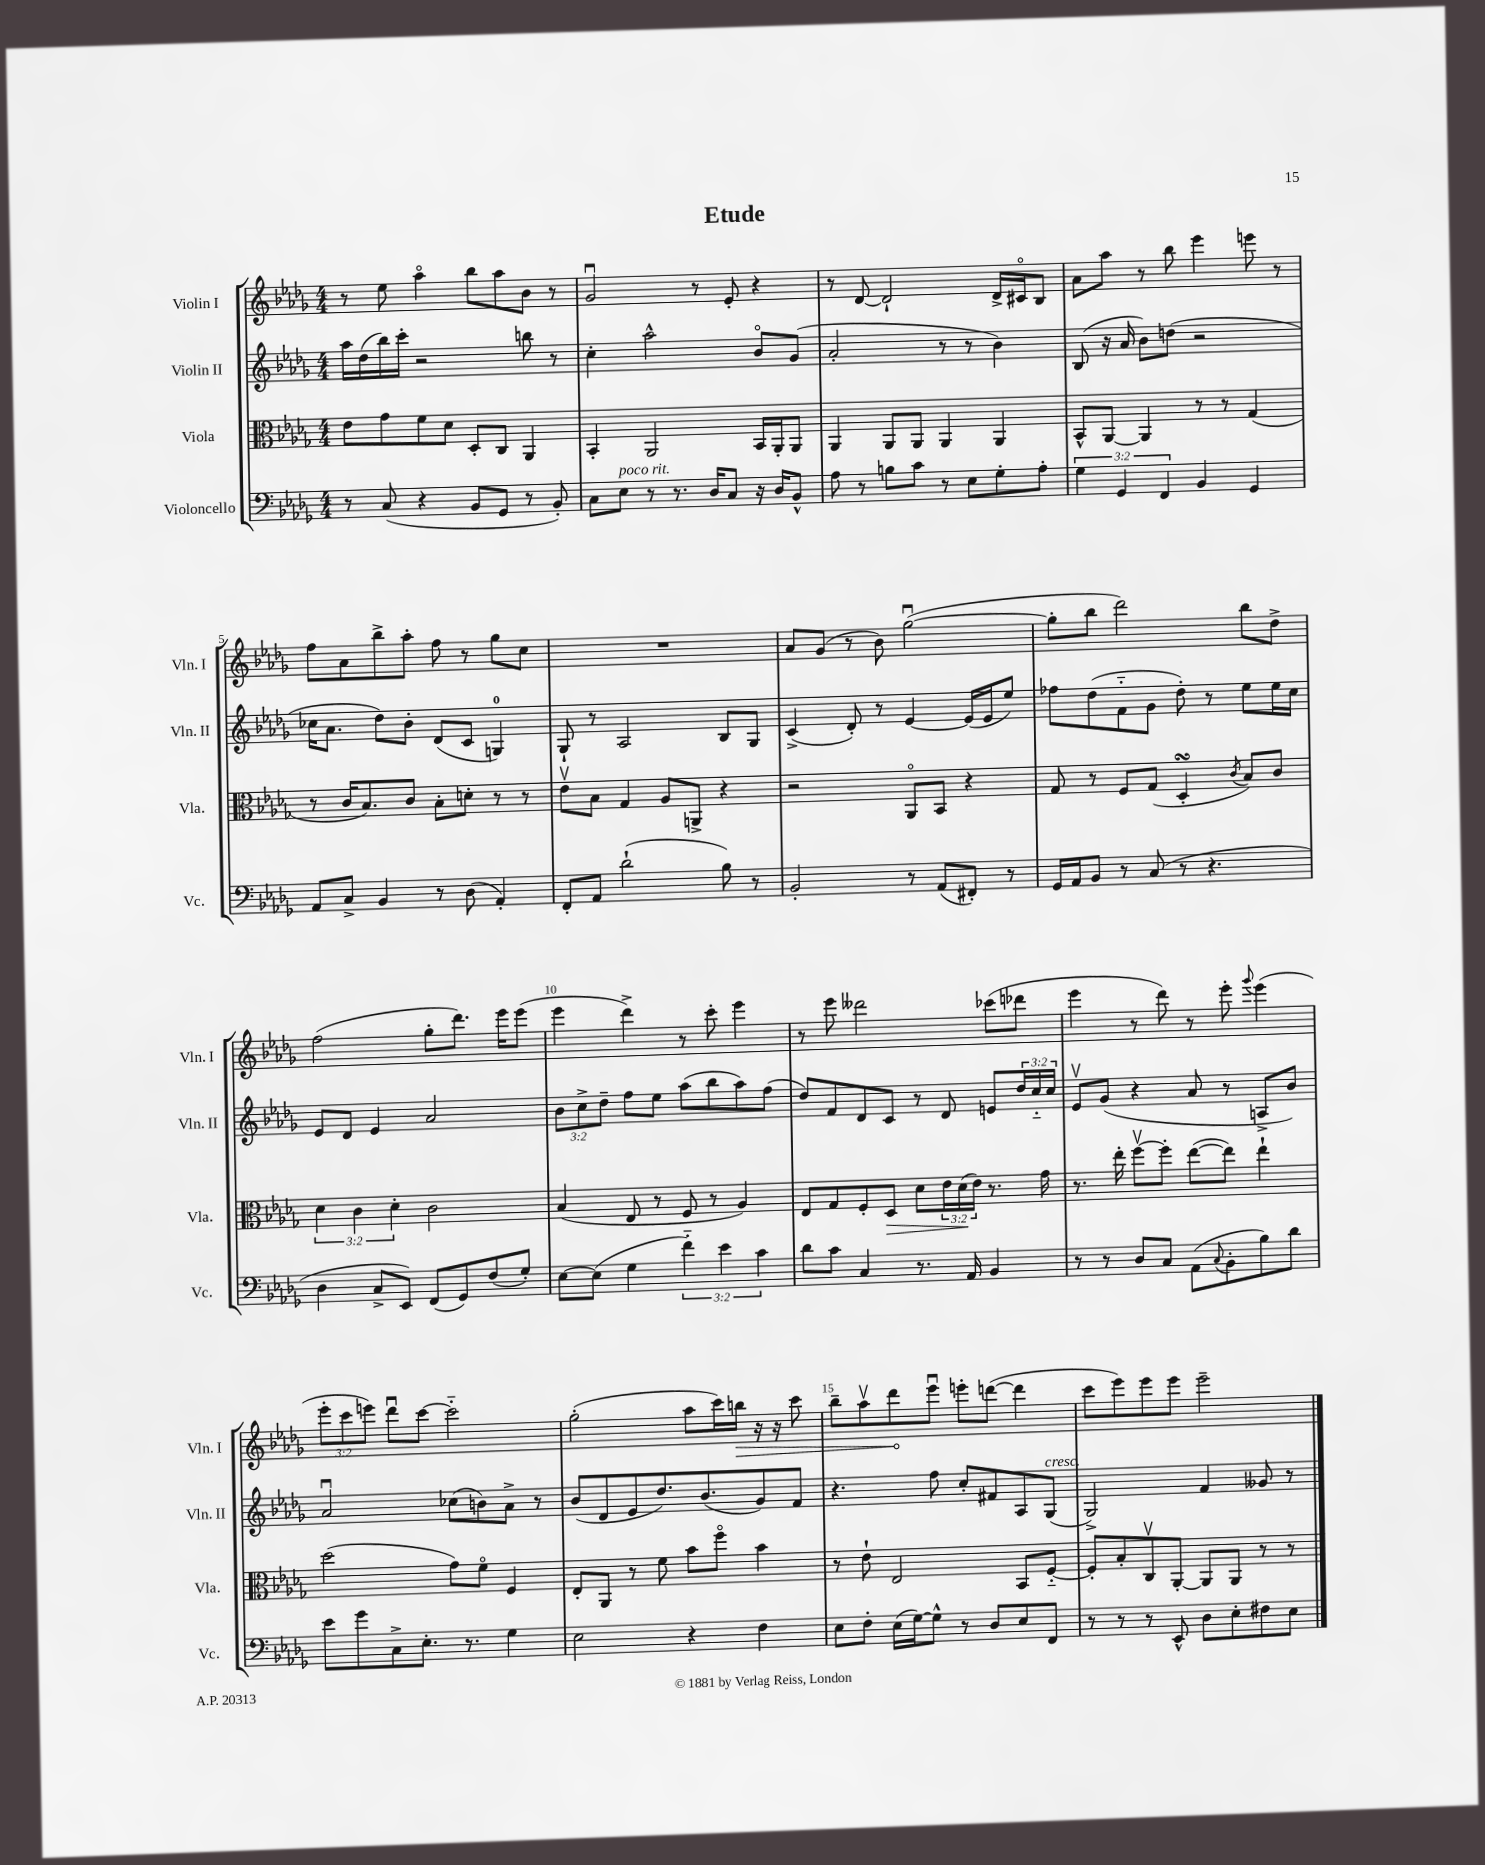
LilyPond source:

\header { title = "Etude" }
<<
\new StaffGroup <<
\new Staff = "s0" \with { instrumentName = "Violin I" shortInstrumentName = "Vln. I" } {
    \clef treble \key des \major \numericTimeSignature \time 4/4 \override Staff.TupletNumber.text = #tuplet-number::calc-fraction-text
    r8 ees''8 aes''4\flageolet bes''8 aes''8 bes'8 r8 |
    ges'2\downbow r8 ees'8-. r4 |
    r8 des'8~ des'2-! des'16-> cis'16\flageolet bes8 |
    aes'8 aes''8 r8 bes''8 ees'''4 e'''8 r8 |
    f''8 aes'8 bes''8-> aes''8-. f''8 r8 ges''8 c''8 |
    R1 |
    aes'8 ges'8( r8 bes'8) ges''2~\downbow( |
    ges''8-. bes''8 des'''2) bes''8 des''8-> |
    f''2( ges''8-. des'''8.) ees'''16 ees'''8( |
    ees'''4 des'''4->) r8 c'''8-. ees'''4 |
    r8 ees'''8 deses'''2 ces'''8( des'''8 |
    ees'''4 r8 des'''8) r8 ees'''8-. \appoggiatura { ges'''8 } ees'''4( |
    \tuplet 3/2 { ees'''8-. c'''8 e'''8) } des'''8\downbow c'''8~ c'''2-_ |
    ges''2-.( aes''8 c'''16) \once \override Hairpin.circled-tip = ##t b''16\> r16 r16 c'''8 |
    bes''8-- aes''8\upbow des'''8\! ees'''8\downbow e'''8-. d'''8~( d'''4 |
    c'''8 ees'''8) ees'''8 ees'''8 ees'''2-- \bar "|." |
}
\new Staff = "s1" \with { instrumentName = "Violin II" shortInstrumentName = "Vln. II" } {
    \clef treble \key des \major \numericTimeSignature \time 4/4 \override Staff.TupletNumber.text = #tuplet-number::calc-fraction-text
    aes''16 des''16( bes''16) c'''16-. r2 b''8 r8 |
    c''4-. aes''2-^ bes'8\flageolet ges'8( |
    aes'2-. r8 r8 bes'4) |
    bes8( r16 aes'16 bes'8) d''8( r2 |
    ces''16 aes'8. des''8) bes'8-. des'8( c'8 g4-0) |
    ges8-! r8 aes2 bes8 ges8 |
    c'4->( des'8-.) r8 ees'4~ ees'16( ees'16 ees''8) |
    fes''8 des''8( f'8-_ ges'8 des''8-.) r8 ees''8 ees''16 c''16 |
    ees'8 des'8 ees'4 aes'2 |
    \tuplet 3/2 { bes'8 c''8-> des''8-- } f''8 ees''8 aes''8( bes''8 aes''8) f''8( |
    des''8) f'8 des'8 c'8 r8 des'8 e'8 \tuplet 3/2 { des''16 c''16-_ c''16 } |
    ees'8\upbow ges'8( r4 aes'8 r8 a8-> bes'8) |
    aes'2\downbow ces''8( b'8) aes'8-> r8 |
    bes'8( des'8 ees'8 des''8.) bes'8.( ges'8) f'8 |
    r4. f''8 c''8-. fis'8 aes8 ges8^\markup { \italic "cresc." }( |
    ges2->) f'4 geses'8 r8 \bar "|." |
}
\new Staff = "s2" \with { instrumentName = "Viola" shortInstrumentName = "Vla." } {
    \clef alto \key des \major \numericTimeSignature \time 4/4 \override Staff.TupletNumber.text = #tuplet-number::calc-fraction-text
    ees'8 ges'8 f'8 des'8 des8-. c8 aes,4 |
    bes,4-. aes,2 bes,16 aes,16-. aes,8 |
    aes,4 aes,8 aes,8 aes,4 aes,4 |
    bes,8-^ aes,8~ aes,4 r8 r8 ges4( |
    r8 c'16 bes8.) c'8 bes8-. d'8-. r8 r8 |
    ees'8\upbow bes8 ges4 aes8 a,8-> r4 |
    r2 aes,8\flageolet bes,8 r4 |
    ges8 r8 f8 ges8( des4-.\turn \acciaccatura { c'8 } bes8) c'8 |
    \tuplet 3/2 { des'4 c'4 des'4-. } c'2 |
    bes4( ees8 r8 f8 r8 aes4) |
    ees8 ges8 f8-. des8\> des'8 \tuplet 3/2 { ees'16 des'16\!( ees'16) } r8. ges'16 |
    r8. ees''16-. f''8~\upbow f''8-. ees''8~( ees''8) ees''4-! |
    des''2( ges'8) f'8\flageolet f4 |
    ees8-. aes,8 r8 f'8 bes'8 f''8\flageolet bes'4 |
    r8 ees'8-! ees2 bes,8 f8~-_ |
    f8-. bes8-. c8\upbow aes,8~-. aes,8 aes,8 r8 r8 \bar "|." |
}
\new Staff = "s3" \with { instrumentName = "Violoncello" shortInstrumentName = "Vc." } {
    \clef bass \key des \major \numericTimeSignature \time 4/4 \override Staff.TupletNumber.text = #tuplet-number::calc-fraction-text
    r8 c8( r4 bes,8 ges,8 r8 bes,8-.) |
    c8 ees8^\markup { \italic "poco rit." } r8 r8. des16 c8 r16 des16 bes,8-^ |
    aes8 r8 b8 c'8 r8 ees8 ges8-. aes8-. |
    \tuplet 3/2 { ges4 ges,4 f,4 } bes,4 ges,4 |
    aes,8 c8-> bes,4 r8 des8( aes,4-.) |
    f,8-. aes,8 des'2-!( bes8) r8 |
    bes,2-. r8 aes,8( fis,8-.) r8 |
    ges,16 aes,16 bes,8 r8 c8( r8 r4. |
    des4 c8-> ees,8) f,8( ges,8) f8( ges8-.) |
    ees8~ ees8( ges4 \tuplet 3/2 { f'4-_) ees'4 c'4 } |
    des'8 c'8 c4 r8. aes,16 bes,4 |
    r8 r8 des8 c8 aes,8( \appoggiatura { c8 } bes,8-. bes8) des'8 |
    ees'8 ges'8 c8-> ees8.-. r8. ges4 |
    ees2 r4 f4 |
    ees8 f8-. ees16( ges16~) ges8-^ r8 des8 ees8 f,8 |
    r8 r8 r8 ees,8-^ des8 ees8-. fis8 ees8 \bar "|." |
}
>>
>>
\layout { \context { \Score \override BarNumber.break-visibility = ##(#f #t #t) barNumberVisibility = #(every-nth-bar-number-visible 5) } }
